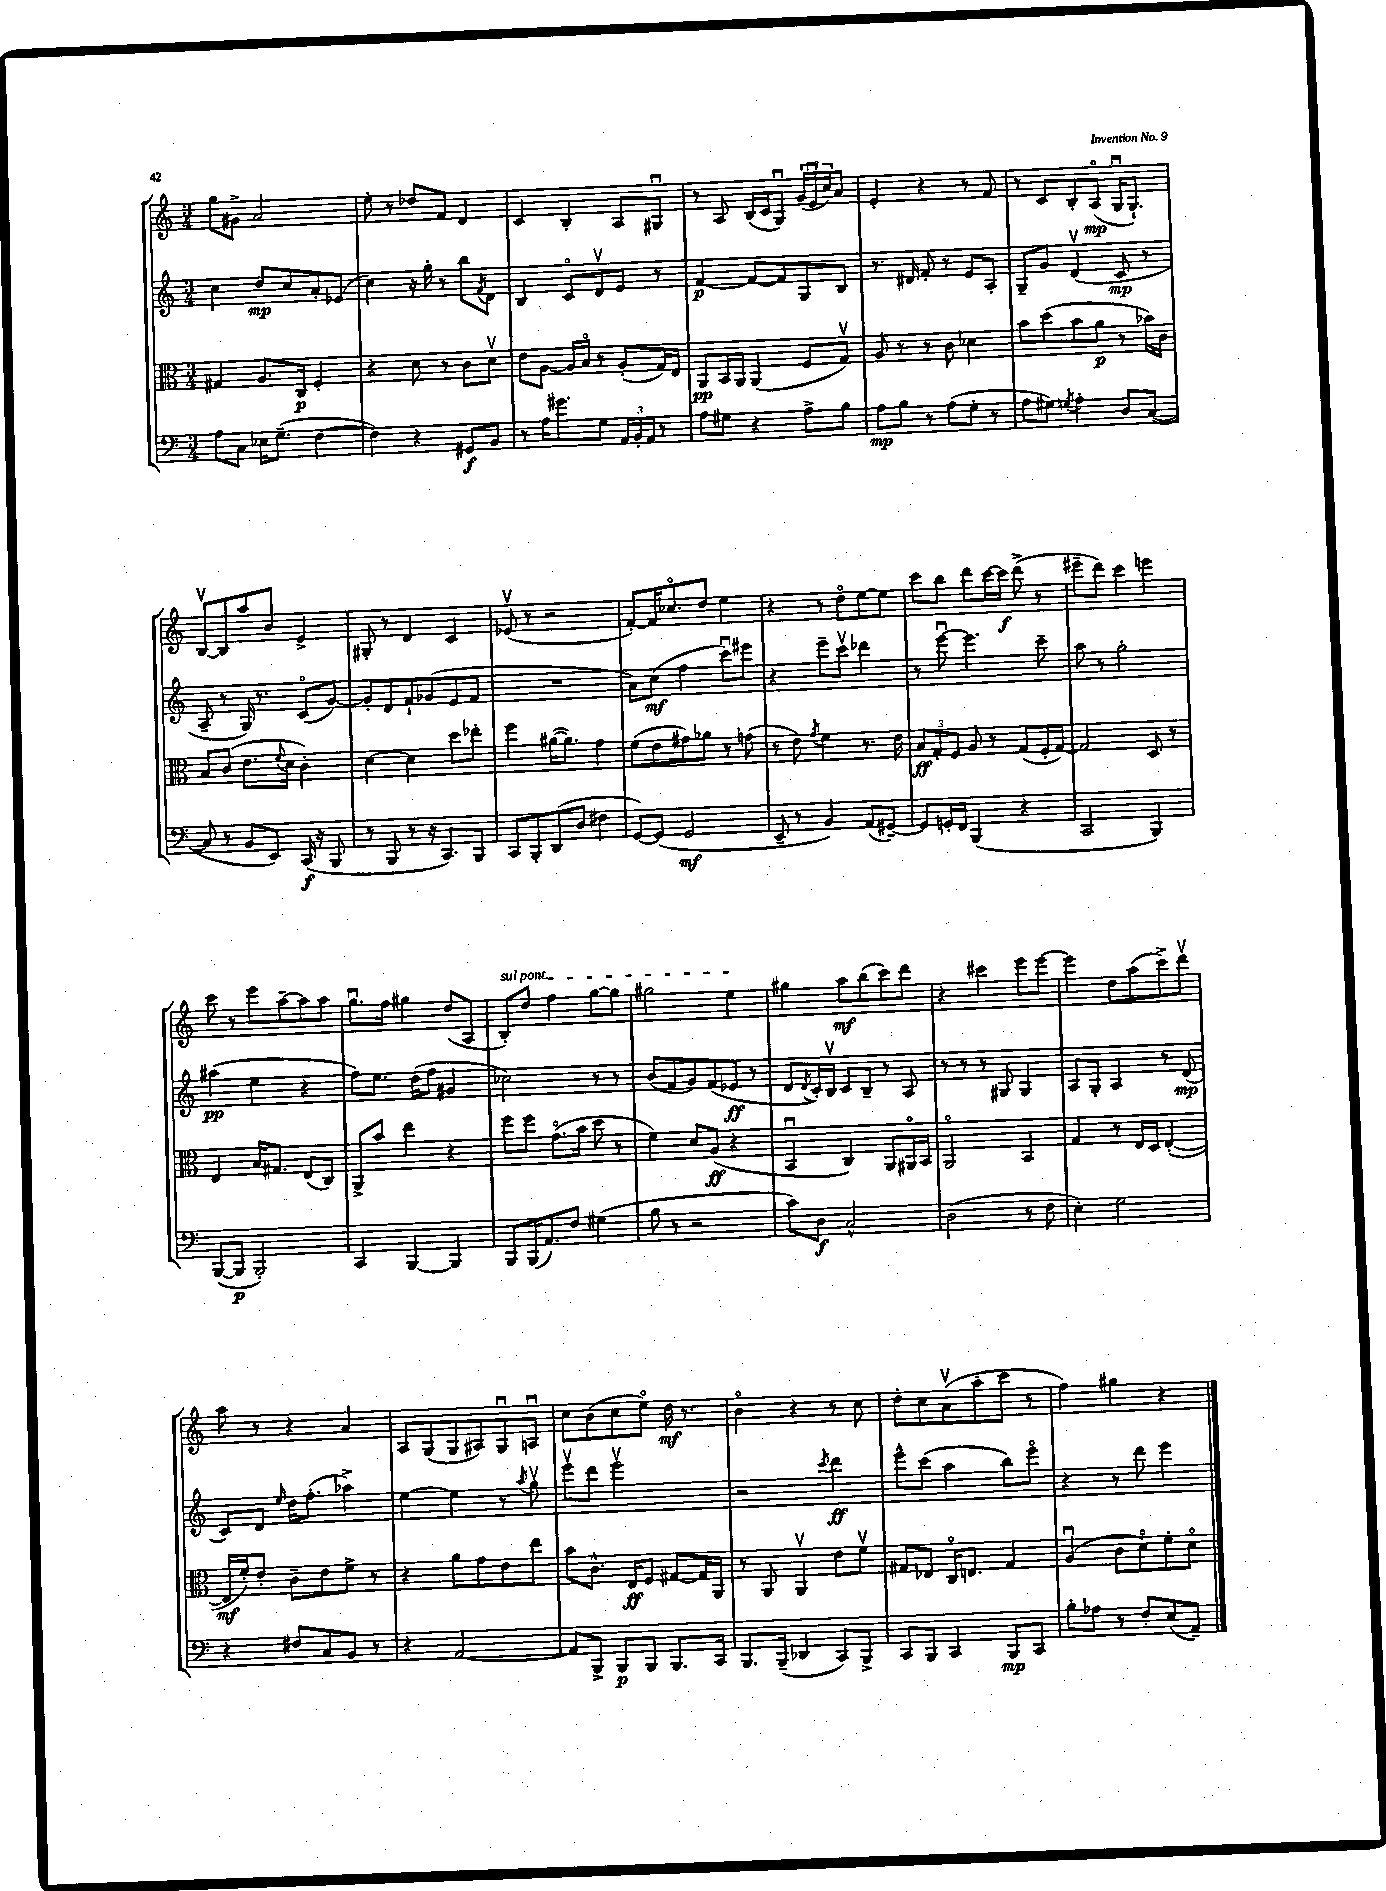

**kern	**kern	**kern	**kern
*staff4	*staff3	*staff2	*staff1
*clefF4	*clefC3	*clefG2	*clefG2
*k[]	*k[]	*k[]	*k[]
*M3/4	*M3/4	*M3/4	*M3/4
8A	4G#	4cc	8gg
8C	.	.	8g#^
16E-	8.A	8dd	2a
(8.G~	.	.	.
.	.	8cc	.
.	16C	.	.
[4F	4F'	8a'	.
.	.	(8e-	.
=	=	=	=
4F])	4r	4cc)	8ee'
.	.	.	8r
4r	8d	16r	8dd-
.	.	16gg'	.
.	8r	8r	8f
8GG#	8c	8bb	4d
.	.	8qf	.
8BB	8dv	8d	.
=	=	=	=
8r	8e	4B	4c
16A	[8A	.	.
8.g#	.	.	.
.	16A]	8co	4B'
.	16Bo	.	.
8G	8r	8dv	.
24AA	(8A'	8e	8A
24BB'	.	.	.
24AA	.	.	.
8r	16G)	8r	8G#u
.	16E	.	.
=	=	=	=
8A	8AA	[4f	8r
8G#	16BB	.	8A
.	16AA	.	.
4r	(4AA	8f_	(16B
.	.	.	16c
.	.	8f]	8Gu)
8A^	8F	8G	(24g
.	.	.	24eu
.	.	.	24cc)
8B	8Gv)	8B	8a
=	=	=	=
8A	8A	8.r	4e'
8B	8r	.	.
.	.	16d#	.
8r	8r	8f'	4r
(8A	8c	8r	.
8G'	4d-	8e	8r
8r	.	8A'	8f
=	=	=	=
8A	8b	8G~	8r
8G#)	(8dd	8g	8c
8qG	.	.	.
4A'	8b	(4dv	8B'
.	8a	.	(8Ao
8D	8r	8c	16Gu
.	.	.	8.G`)
([8C	16b-)	8r	.
.	16c	.	.
=	=	=	=
8C]	8B	8A~	[8Bv
8r	(8c	8r	8B]
8BB	8.e	16G)	8aa
.	.	8.r	.
8EE)	.	.	8b
.	8qqf	.	.
.	16d	.	.
(16CC	4c')	(8co	4e^
16r	.	.	.
8BBB	.	[8g)	.
=	=	=	=
8r	[4d	8g']	8G#'
8BBB	.	8d	8r
8r	4d]	8f`	4d
16r	.	(8g-	.
8.CC)	.	.	.
.	8dd	8e	4c
8BBB	8ee-'	8f	.
=	=	=	=
8CC	4ff	2.r	(8e-v
8BBB'	.	.	8r
(8DD	([16a#	.	2r
.	8.a#])	.	.
8D	.	.	.
4F#	4g	.	.
=	=	=	=
[8GG)	(8f	8a)	[8f')
(8GG]	8e	(8cc	16f]
.	.	.	8.cc-o
2GG	8g#)	4ff	.
.	8a-	.	8dd
.	8r	8cccu)	4ee
.	(8g	8eee#	.
=	=	=	=
8EE~	8r	4r	4r
8r	8e)	.	.
.	8qg	.	.
4BB)	4f	8eee~	8r
.	.	8cccv	8ddo
(8AA	8.r	4ddd-	[8ee
[8GG#~)	.	.	8ee]
.	16e	.	.
=	=	=	=
8GG#]	12B	8r	8ccc
.	12G'	.	.
16GG'	.	[8eeeu	8bb
.	12F	.	.
16FF	.	.	.
(4BBB	8A	4.eee]	8ddd
.	8r	.	[16ccc
.	.	.	16ccc]
4r	(8G	.	(8ddd^
.	16F'	8ccc~	8r
.	[16G)	.	.
=	=	=	=
2CC	2G]	8aa	8eee#~
.	.	8r	8ddd)
.	.	2gg'	4ccc
4BBB)	8D	.	4eee
.	8r	.	.
=	=	=	=
([8BBB	4E	(4aa#	8ccc
8BBB]	.	.	8r
2BBB')	16B	4ee	8eee
.	8.G#	.	.
.	.	.	[8aa~
.	(8E	4r	8aa]
.	8C)	.	8aa
=	=	=	=
4CC	8AA^	8ff)	8.ggu
.	8b	8.ee	.
.	.	.	16ff
[4BBB	4ee	.	4gg#
.	.	(16dd	.
.	.	8ff	.
4BBB]	4r	4g#	(8dd
.	.	.	8A
=	=	=	=
8BBB	8ff	2cc-)	8B')
(16BBB	8ff	.	8dd
8.AA)	.	.	.
.	(8.go	.	4ff
8F	.	.	.
.	16b	.	.
(4G#	8dd	8r	[8gg
.	8r	8r	8gg]
=	=	=	=
8B	4f)	(8b	2gg#
8r	.	8f	.
2r	8d	8g)	.
.	(8A	(8f	.
.	4r	8e-	4ee
.	.	8r	.
=	=	=	=
8c)	4BBu	8d	4gg#
.	.	8qd	.
8D	.	16c')	.
.	.	16Bv	.
2C^^	4C)	8c	8aa
.	.	8B~	(8bb
.	8AA	8r	8ccc)
.	16AA#o	8A	8ddd
.	16BB	.	.
=	=	=	=
(2D	2AAo	8r	4r
.	.	8r	.
.	.	8r	4ccc#
.	.	8G#	.
8r	4BB	4G#	8eee
8F	.	.	[8eee
=	=	=	=
4E')	4G	8A	4eee]
.	.	8G'	.
2G	8r	4A	8dd
.	16E	.	(8aa
.	16D	.	.
.	([4E'	8r	8ccc^)
.	.	(8d	8dddv
=	=	=	=
4r	16E]	8c)	8aa
.	16f')	.	.
.	8e'	8d	8r
.	.	16qqee	.
8F#	8c~	16dd	4r
.	.	(8.ff'	.
8C	8e	.	.
8BB	8f^	4aa-^)	4a
8r	8r	.	.
=	=	=	=
4r	4r	[4ee	8A
.	.	.	(8G
[2AA	8a	4ee]	8G
.	8g	.	8A#)
.	8e	8r	8Gu
.	.	8qaa	.
.	8ee	8ggv	8Au
=	=	=	=
8AA]	8b	8eeev	8cc
8BBB^	8.c^^	8ddd	(8b
8BBB	.	2eeev	8cc
.	16E	.	.
8BBB	8F	.	8eeo)
8.BBB	[8G#	.	16dd
.	.	.	8.r
.	16G#]	.	.
16CC	16AA	.	.
=	=	=	=
8.BBB	8r	2r	4bo
.	8AA	.	.
(16BBB~	.	.	.
4DD-	4AAv	.	4r
.	.	8qccc	.
8CC)	8e	4ddd	8r
8BBB^	8fv	.	8cc
=	=	=	=
8CC	8G#	8eee^^	8dd'
8BBB	8E-	(8ccc	8cc
4CC	16Co	4aa	(8av
.	8.E	.	.
.	.	.	8aa'
8BBB	4G#	8bb)	8ccc
8CC	.	8eeeo	8r
=	=	=	=
8B'	(4Au	4r	4ff)
8A-	.	.	.
8r	8c	8r	4gg#
8F'	8do)	8ddd	.
(8E	8f'	4eee	4r
8AA~)	8do	.	.
==	==	==	==
*-	*-	*-	*-
